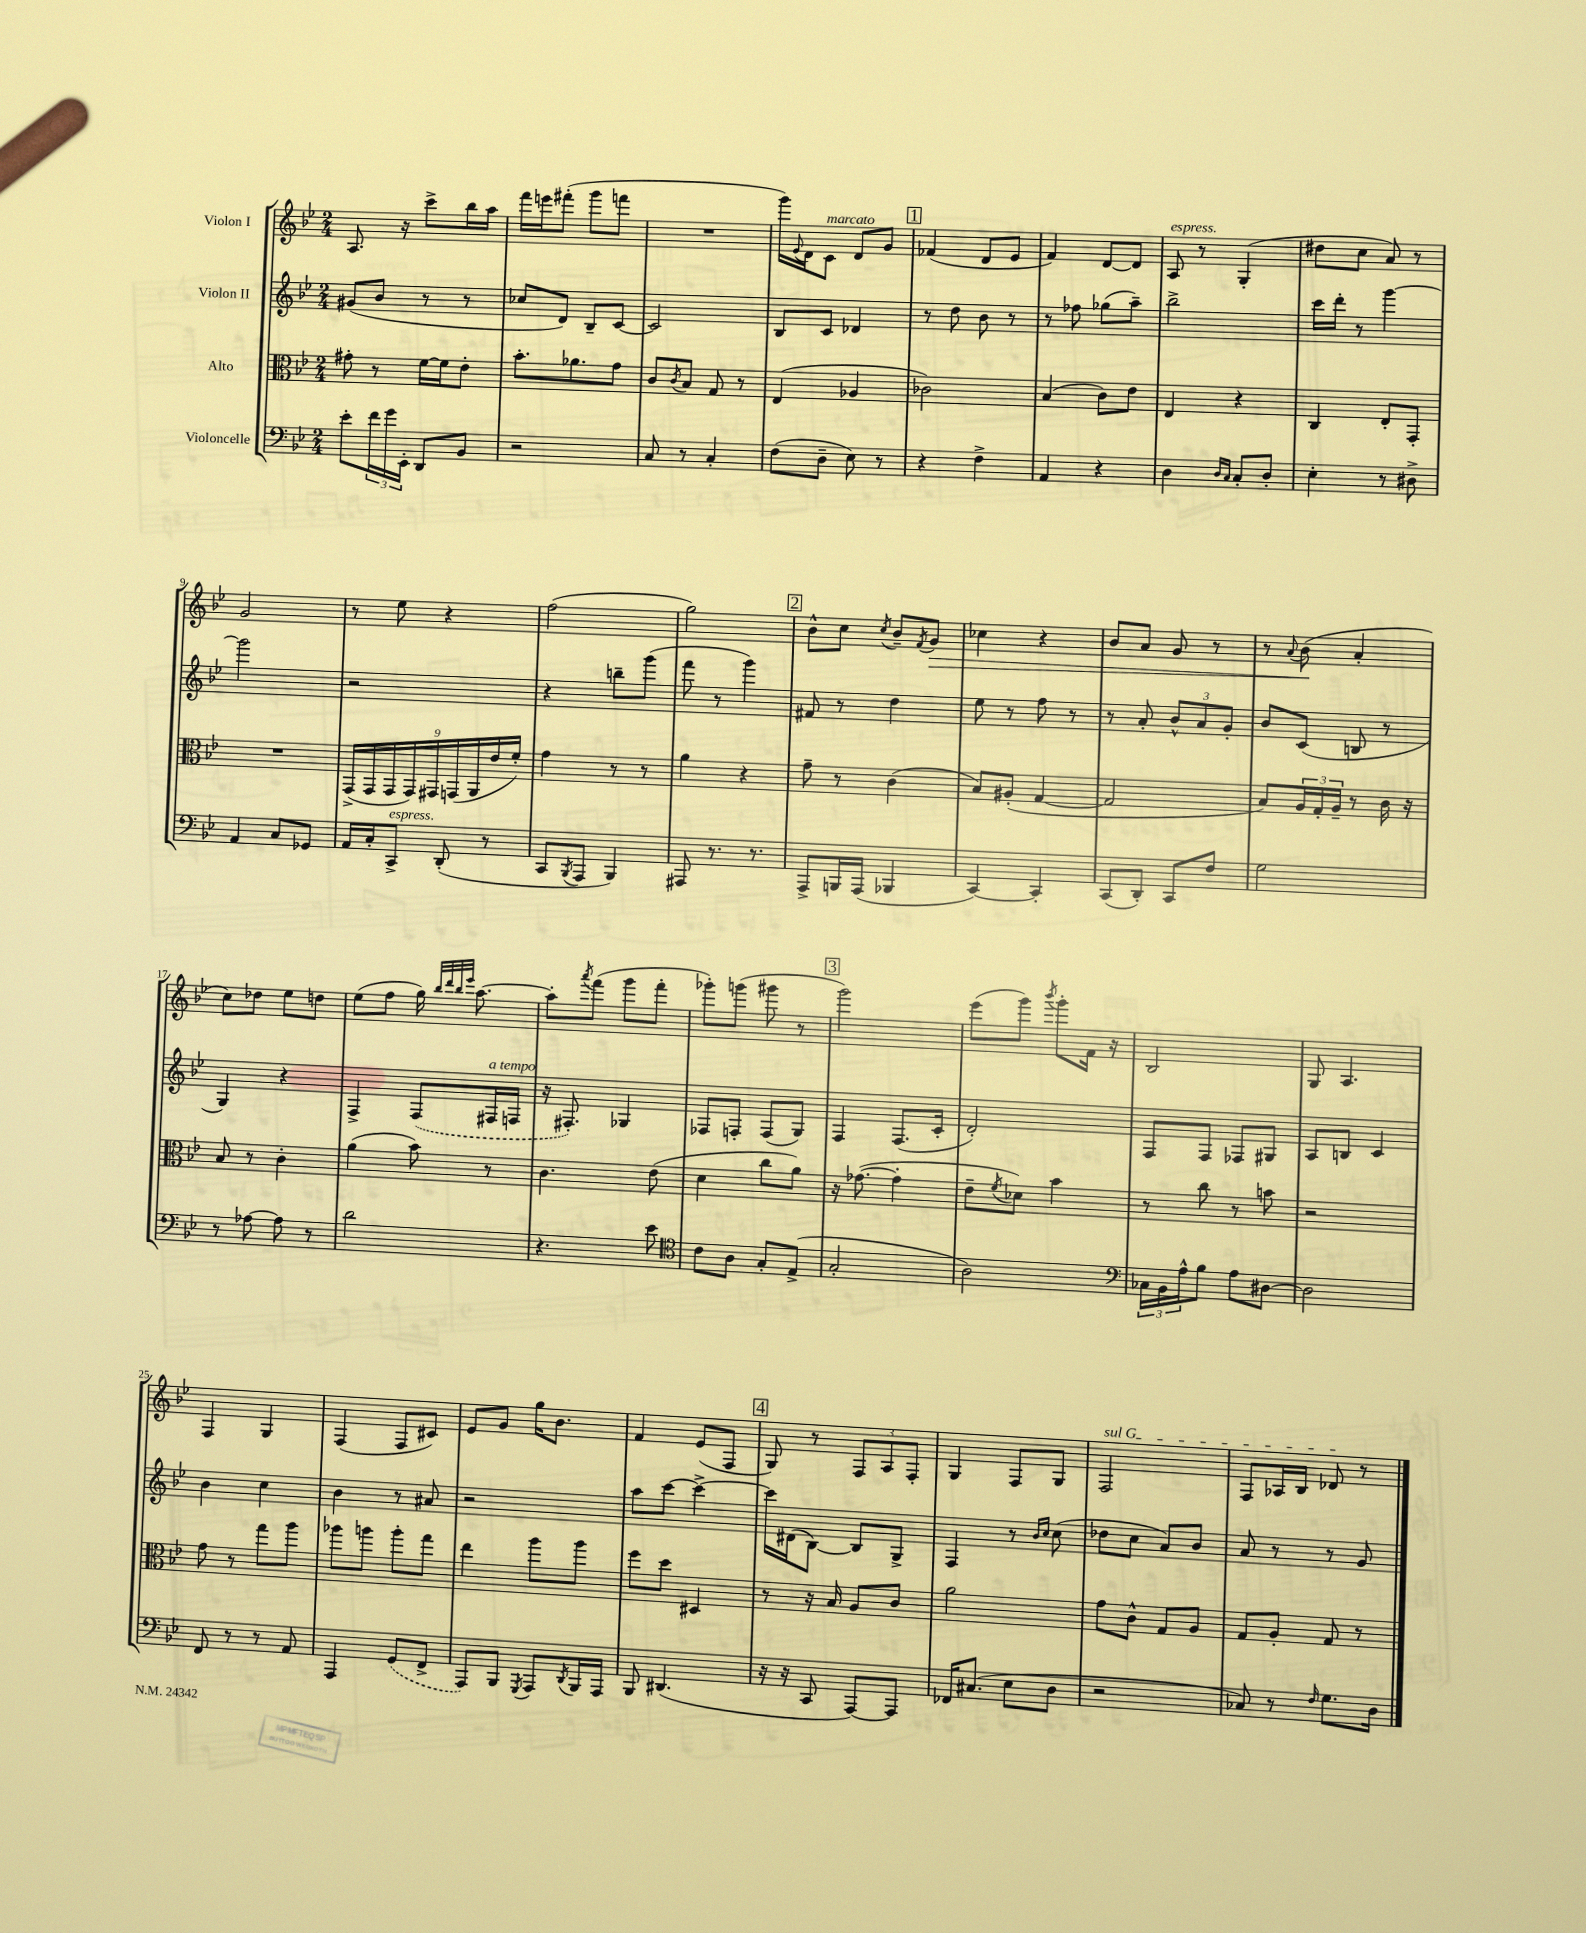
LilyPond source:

<<
\new StaffGroup <<
\new Staff = "s0" \with { instrumentName = "Violon I" } {
    \clef treble \key bes \major \numericTimeSignature \time 2/4
    a8. r16 c'''8-> bes''16 a''16 |
    f'''16 e'''16 fis'''8-.( g'''8 f'''8 |
    R2 |
    g'''16) \appoggiatura { ees'8 } d'16 c'8^\markup { \italic "marcato" } d'8 g'8 |
    \mark \markup { \box "1" } fes'4( d'8 ees'8 |
    f'4) d'8~ d'8 |
    a8^\markup { \italic "espress." } r8 g4-.( |
    dis''8 c''8 a'8) r8 |
    g'2 |
    r8 ees''8 r4 |
    f''2( |
    g''2) |
    \mark \markup { \box "2" } bes'8-^ c''8 \acciaccatura { c''8 } bes'8-- \acciaccatura { f'8 } g'8\> |
    ces''4 r4 |
    bes'8 a'8 g'8 r8 |
    r8 \appoggiatura { a'8 } bes'8\!( a'4-. |
    c''8) des''8 ees''8 d''8 |
    ees''8( f''8 g''16) \grace { bes''32 d'''32 bes''32 ees'''32 } a''8.~ |
    a''8-. \acciaccatura { a'''8 } f'''8( g'''8 f'''8-. |
    ges'''8-.) g'''8( gis'''8 r8 |
    \mark \markup { \box "3" } g'''2) |
    ees'''8( g'''8) \acciaccatura { bes'''8 } g'''8-. f'16 r16 |
    bes2 |
    g8 a4. |
    f4 g4 |
    f4( f8 cis'8) |
    ees'8 g'8 g''16 bes'8. |
    f'4 ees'8( f8 |
    \mark \markup { \box "4" } g8) r8 \tuplet 3/2 { f8 a8 f8-. } |
    g4 f8 g8 |
    \once \override TextSpanner.bound-details.left.text = \markup { \italic "sul G" } f2\startTextSpan |
    f8 aes16 bes16 des'8\stopTextSpan r8 \bar "|." |
}
\new Staff = "s1" \with { instrumentName = "Violon II" } {
    \clef treble \key bes \major \numericTimeSignature \time 2/4
    gis'8( bes'8 r8 r8 |
    ces''8 d'8) bes8-- c'8~ |
    c'2 |
    bes8 c'8 des'4 |
    \mark \markup { \box "1" } r8 d''8 bes'8 r8 |
    r8 fes''8 ges''8( a''8--) |
    bes''2-> |
    c'''16 d'''16-. r8 g'''4~ |
    g'''2 |
    r2 |
    r4 b''8-- g'''8( |
    f'''8 r8 g'''4) |
    \mark \markup { \box "2" } fis'8 r8 d''4 |
    ees''8 r8 f''8 r8 |
    r8 a'8-. \tuplet 3/2 { bes'8-^ a'8 g'8-. } |
    bes'8 c'8( b8 r8 |
    g4) r4 |
    f4-> \once \slurDashed f8( fis16^\markup { \italic "a tempo" } f16 |
    r16 fis8.-.) ges4 |
    fes8 f8-. f8( g8) |
    \mark \markup { \box "3" } f4 f8.( c'16-. |
    d'2-.) |
    f8 f8 fes8 gis8 |
    a8 b8 c'4 |
    bes'4 c''4 |
    bes'4 r8 ais'8 |
    r2 |
    a''8 c'''8~ c'''4~-> |
    \mark \markup { \box "4" } c'''16 dis'16( bes8~) bes8 g8-> |
    f4 r8 \grace { bes'16 c''16 } c''8( |
    des''8 c''8 a'8) bes'8 |
    a'8 r8 r8 g'8 \bar "|." |
}
\new Staff = "s2" \with { instrumentName = "Alto" } {
    \clef alto \key bes \major \numericTimeSignature \time 2/4
    gis'8-. r8 f'16~ f'16 ees'8-. |
    bes'8.-. aes'8. g'8 |
    c'8 \acciaccatura { c'8 } bes8 g8 r8 |
    ees4( aes4 |
    \mark \markup { \box "1" } ces'2) |
    bes4( c'8) ees'8 |
    ees4 r4 |
    c4 ees8-. g,8-. |
    R2 |
    \tuplet 9/8 { g,16->( g,16 g,16 g,16) gis,16 g,16( a,16 ees'16 f'16-.) } |
    g'4 r8 r8 |
    a'4 r4 |
    \mark \markup { \box "2" } g'8-- r8 c'4( |
    bes8) ais8-.( g4~ |
    g2 |
    bes8) \tuplet 3/2 { a16 g16-. a16-- } r8 c'16 r16 |
    bes8 r8 c'4-. |
    a'4( bes'8) r8 |
    c'4. ees'8( |
    d'4 c''8 a'8) |
    \mark \markup { \box "3" } r16 ges'8.~( ges'4-. |
    ees'8-- \acciaccatura { f'8 } des'8) bes'4 |
    r8 c''8 r8 b'8 |
    r2 |
    g'8 r8 g''8 a''8 |
    aes''8 a''8 a''8-. g''8 |
    ees''4 a''8 a''8 |
    f''8 d''8 dis4 |
    \mark \markup { \box "4" } r8 r16 bes16 a8 c'8 |
    a'2 |
    g'8 c'8-^ g8 a8 |
    g8 a8-. g8 r8 \bar "|." |
}
\new Staff = "s3" \with { instrumentName = "Violoncelle" } {
    \clef bass \key bes \major \numericTimeSignature \time 2/4
    ees'8-. \tuplet 3/2 { f'16 g'16 ees,16-. } d,8 bes,8 |
    r2 |
    c8 r8 c4-. |
    f8( d8-- ees8) r8 |
    \mark \markup { \box "1" } r4 f4-> |
    a,4 r4 |
    d4 \grace { d16 c16 } c8-. d8-. |
    ees4-. r8 dis8-> |
    a,4 c8 ges,8 |
    a,16 c16-. c,8->^\markup { \italic "espress." } d,8-.( r8 |
    c,8 \acciaccatura { bes,,8 } a,,8 bes,,4) |
    ais,,8 r8. r8. |
    \mark \markup { \box "2" } a,,8-> b,,16 a,,16( bes,,4 |
    c,4~) c,4-. |
    c,8( d,8-.) c,8 f8 |
    g2 |
    r8 aes8~ aes8 r8 |
    d'2 |
    r4. ees'8 |
    \clef tenor c'8 a8 g8-. ees8->( |
    \mark \markup { \box "3" } g2-. |
    a2) |
    \clef bass \tuplet 3/2 { ces16 bes,16 a16-^ } bes8 a8 dis8~ |
    dis2 |
    f,8 r8 r8 a,8 |
    a,,4 \once \slurDashed g,8( f,8-> |
    a,,8) bes,,8 \acciaccatura { g,,8 } a,,8 \acciaccatura { d,8 } bes,,16 a,,16 |
    bes,,8 dis,4.( |
    \mark \markup { \box "4" } r16 r16 c,8 a,,8~) a,,8 |
    fes,16 cis8.( ees8 d8 |
    r2 |
    ces8) r8 \grace { f16 } g8. d16 \bar "|." |
}
>>
>>
